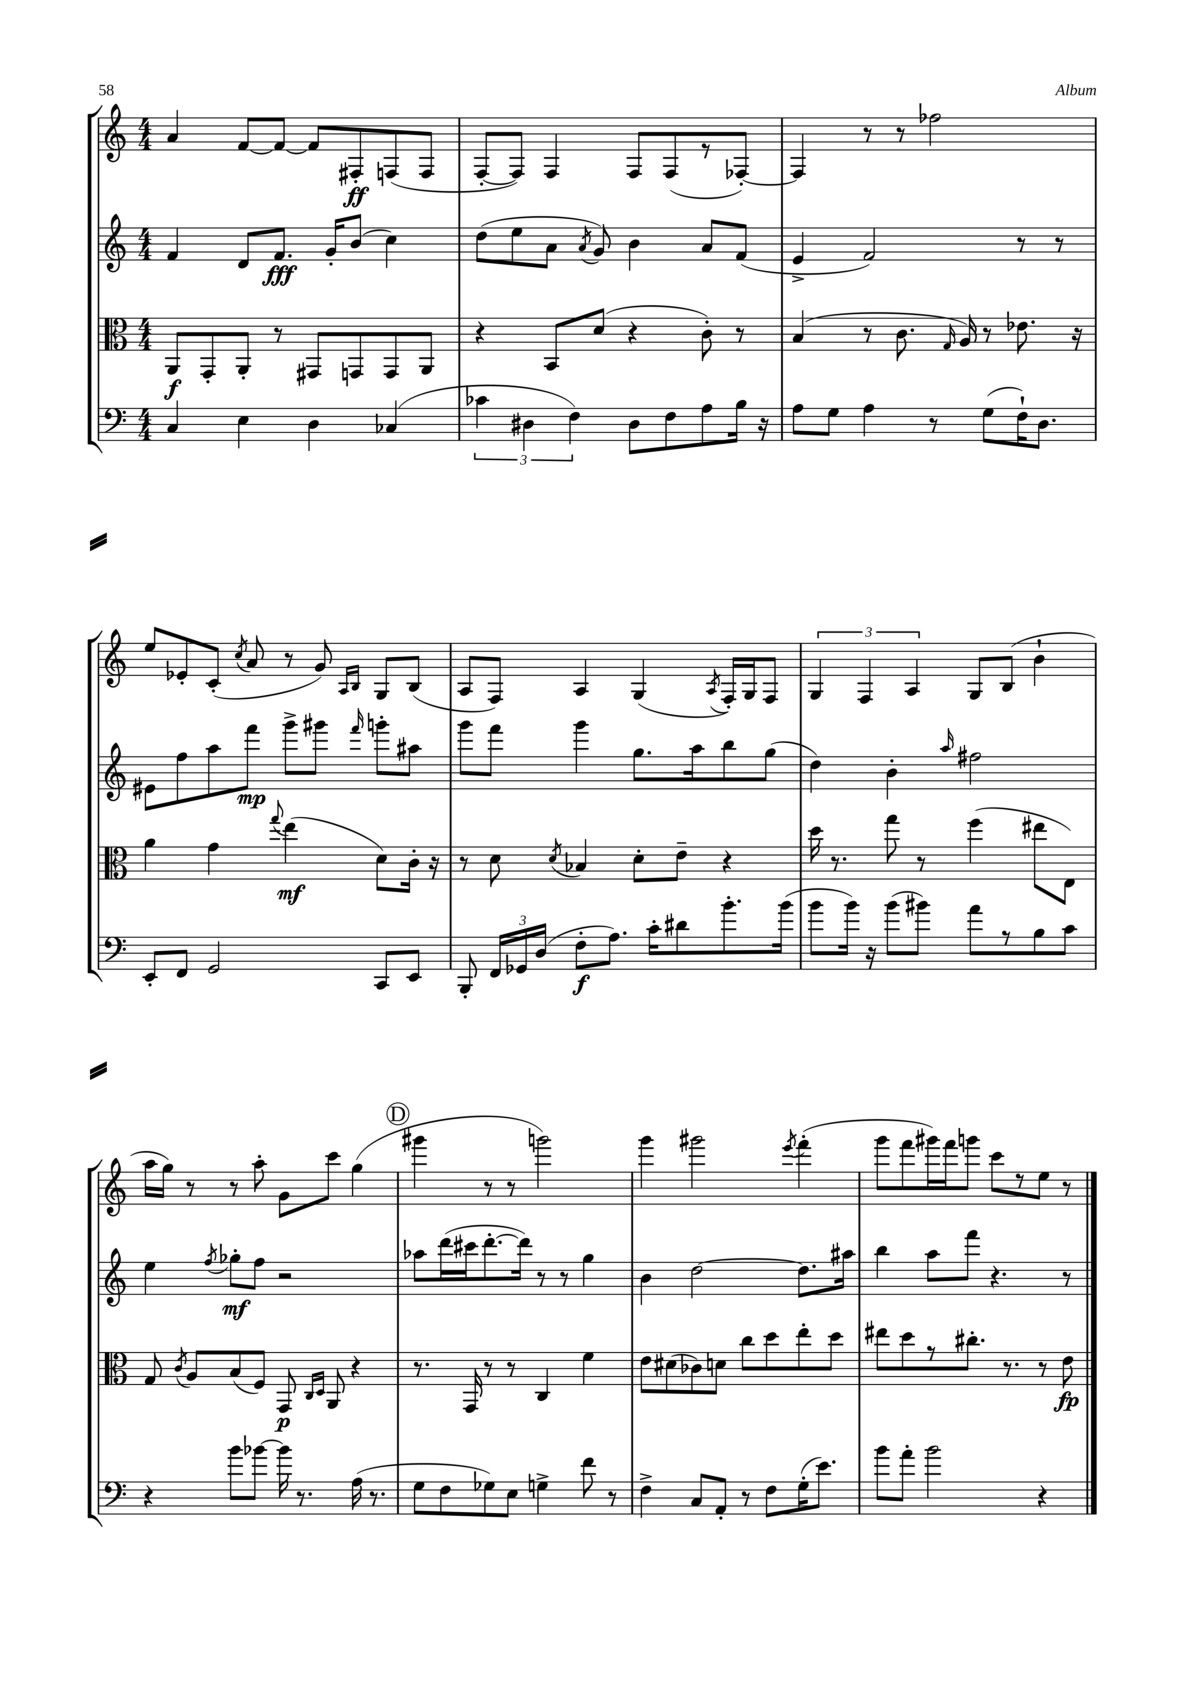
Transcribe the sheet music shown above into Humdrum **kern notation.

**kern	**kern	**kern	**kern
*staff4	*staff3	*staff2	*staff1
*clefF4	*clefC3	*clefG2	*clefG2
*k[]	*k[]	*k[]	*k[]
*M4/4	*M4/4	*M4/4	*M4/4
4C	8AA	4f	4a
.	8GG'	.	.
4E	8AA'	8d	[8f
.	8r	8.f	8f_
4D	8GG#	.	8f]
.	.	16g'	.
.	8GG	(8b	8F#'
(4C-	8GG	4cc)	(8F
.	8AA	.	8F
=	=	=	=
6c-	4r	(8dd	[8F'
.	.	8ee	8F])
6D#	.	.	.
.	8BB	8a	4F
6F)	.	.	.
.	.	8qa	.
.	(8d	8g)	.
8D#	4r	4b	8F
8F	.	.	(8F
8A	8c')	8a	8r
16B	8r	(8f	[8F-')
16r	.	.	.
=	=	=	=
8A	(4B	4e^	4F-]
8G	.	.	.
4A	8r	2f)	8r
.	8.c	.	8r
8r	.	.	2ff-
.	16qqG	.	.
.	16A)	.	.
(8G	8r	.	.
16F`)	8.e-	8r	.
8.D	.	.	.
.	.	8r	.
.	16r	.	.
=	=	=	=
8EE'	4a	8e#	8ee
8FF	.	8ff	8e-'
2GG	4g	8aa	(8c'
.	.	.	8qcc
.	.	8fff	8a
.	8qqgg	.	.
.	(4ee	8ggg^	8r
.	.	8ggg#	8g)
.	.	.	16qqA
.	.	16qqfff	16qqB
8CC	8d)	8ggg'	8G
8EE	16c'	8aa#	(8B
.	16r	.	.
=	=	=	=
8BBB'	8r	8ggg	8A
24FF	8d	8fff	8F)
24GG-	.	.	.
(24D	.	.	.
.	8qd	.	.
8F'	4B-	4ggg	4A
8.A)	.	.	.
.	8d'	8.gg	(4G
16c'	.	.	.
8d#	8e~	.	.
.	.	16aa	.
.	.	.	8qA
8.b'	4r	8bb	16F')
.	.	.	16G
.	.	(8gg	8F
(16b	.	.	.
=	=	=	=
8b	16dd	4dd)	6G
.	8.r	.	.
16b)	.	.	.
.	.	.	6F
16r	.	.	.
(8b	8gg	4b'	.
.	.	.	6A
8b#)	8r	.	.
.	.	16qqaa	.
8a	(4ff	2ff#	8G
8r	.	.	(8B
8B	8ee#	.	4b`
8c	8E)	.	.
=	=	=	=
4r	8G	4ee	16aa
.	.	.	16gg)
.	8qc	.	.
.	8A	.	8r
.	.	8qff	.
8b	(8B	8gg-'	8r
[8b-	8F)	8ff	8aa'
16b-]	8GG	2r	8g
8.r	.	.	.
.	16qqC	.	.
.	16qqD	.	.
.	8AA	.	8ccc
(16A	4r	.	(4gg
8.r	.	.	.
=	=	=	=
8G	8.r	8aa-	4ggg#
8F	.	(16ddd	.
.	16GG	16ccc#	.
8G-)	8r	[8.ddd'	8r
8E	8r	.	8r
.	.	16ddd])	.
4G^	4C	8r	2ggg)
.	.	8r	.
8f	4f	4gg	.
8r	.	.	.
=	=	=	=
4F^	8e	4b	4ggg
.	(8d#	.	.
8C	8c-)	[2dd	2ggg#
8AA'	8d	.	.
8r	8cc	.	.
8F	8dd	.	.
.	.	.	8qeee
(16G'	8ee'	8.dd]	(4fff'
8.e)	.	.	.
.	8dd	.	.
.	.	16aa#	.
=	=	=	=
8b	8ee#	4bb	8ggg
8a'	8dd	.	8fff
2b	8r	8aa	16ggg#)
.	.	.	16fff
.	8.cc#'	8fff	8ggg
.	.	4.r	8ccc
.	8.r	.	.
.	.	.	8r
4r	8r	.	8ee
.	8e	8r	8r
==	==	==	==
*-	*-	*-	*-
